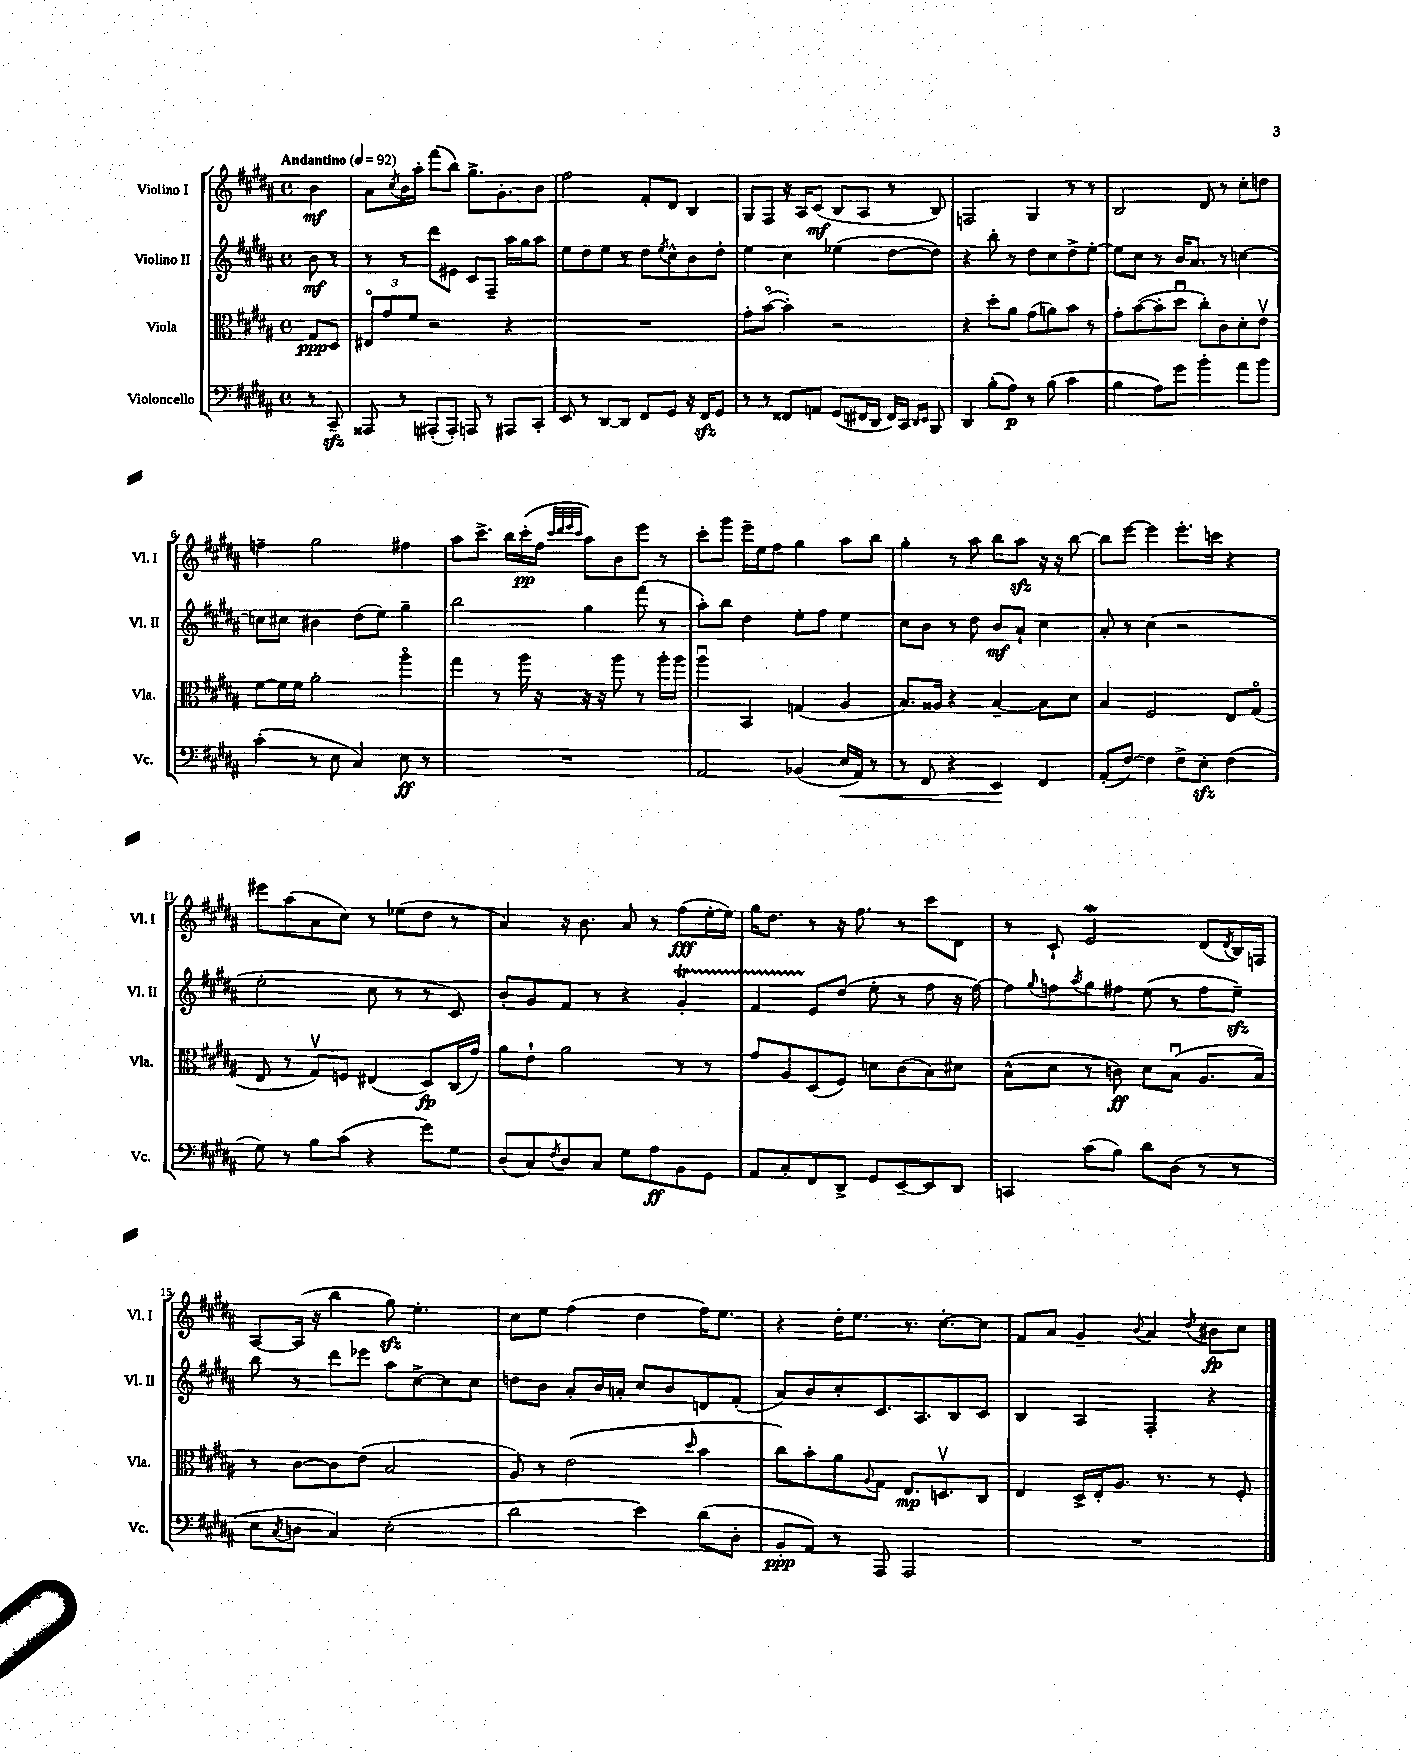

**kern	**kern	**kern	**kern
*staff4	*staff3	*staff2	*staff1
*clefF4	*clefC3	*clefG2	*clefG2
*k[f#c#g#d#a#]	*k[f#c#g#d#a#]	*k[f#c#g#d#a#]	*k[f#c#g#d#a#]
*M4/4	*M4/4	*M4/4	*M4/4
*met(c)	*met(c)	*met(c)	*met(c)
*MM92	*MM92	*MM92	*MM92
8r	8G#/L	8b\	4b\
8CC#~/	8D#/J	8r	.
=	=	=	=
8AAA##/	12E#o/L	8r	8a#\L
.	12g#/	.	.
.	.	.	8qcc#/
8r	.	8r	16b\L
.	12f#/J	.	.
.	.	.	16aa#'\JJ
(8AAA#'/L	2r	8ddd#\L	(8fff#\L
8AAA#'/J)	.	8e#\J	8bb\J)
8AAA/	.	8c#/L	8.gg#^\L
8r	.	8F#~/J	.
.	.	.	8.g#'\
8AAA#/L	4r	16aa#\LL	.
.	.	16gg#\J	.
8CC#'/J	.	8aa#\J	8b\J
=	=	=	=
8EE/	1r	8ee\L	2ff#\
8r	.	8dd#\	.
[8DD#/L	.	8ee\J	.
8DD#/]J	.	8r	.
8FF#/L	.	8dd#\L	8f#'/L
.	.	8qee/	.
8GG#/J	.	8cc#^^\	8d#/J
16r	.	8b\	4B/
16FF#/LK	.	.	.
8GG#/J	.	8dd#'\J	.
=	=	=	=
8r	8g#'\L	4ee\	8G#/L
8r	([8bo\J	.	8F#/J
8FF##/L	4b'\])	4cc#\	16r
.	.	.	16A#/LK
8AA/J	.	.	(8c#/J
(8GG#/L	2r	(4ee-\	8B/L
16FF#/L	.	.	8A#/J
16DD#/JJ	.	.	.
16FF#/LL)	.	[8dd#\L	8r
16CC#/JJ	.	.	.
16qqDD#/LL	.	.	.
16qqEE/JJ	.	.	.
8BBB/	.	8dd#\]J)	8B/)
=	=	=	=
4DD#/	4r	4r	2F/
(8B'\L	8dd#'\L	8bb'\	.
8A#\J)	8a#\J	8r	.
8r	(8g#\L	8dd#\L	4G#/
(8B\	8a\)	8cc#\	.
4c#\	8b\J	8dd#^\	8r
.	8r	[8ee'\J	8r
=	=	=	=
4B\	8g#'\L	8ee\]L	2B/
.	([8b\	8cc#\J	.
8A#\L)	8b'\]	8r	.
8g#\J	8dd#u\J	16b/LK	.
.	.	8.a#/J	.
4b'\	8cc#'\L)	.	8d#/
.	8c#\	8r	8r
8a#\L	8d#'\	[4cc\	8cc#'\L
8b\J	8ev\J	.	8dd\J
=	=	=	=
(4c#'\	[8f#\L	8cc\]L	4ff~\
.	16f#\]L	8cc#\J	.
.	16f#\JJ	.	.
8r	2a#'\	4b#\	2gg#\
8E\	.	.	.
4C#/)	.	(8dd#\L	.
.	.	8ee\J)	.
8E\	4aa#o\	4gg#~\	4ff#\
8r	.	.	.
=	=	=	=
1r	4gg#\	2bb\	8aa#\L
.	.	.	8.ccc#^\J
.	8r	.	.
.	.	.	16bb\LL
.	16aa#\	.	(16ccc#'\
.	16r	.	16ff#\JJ
.	.	.	32qqccc#/LLL
.	.	.	32qqddd#/
.	.	.	32qqeee/
.	.	.	32qqccc#/JJJ
.	16r	4gg#\	8aa#\L)
.	16r	.	.
.	8aa#\	.	8b\
.	8r	(8fff#\	8eee\J
.	16aa#'\LL	8r	8r
.	16aa#\JJ	.	.
=	=	=	=
2AA#/	4aa#u\	8aa#'\L)	8ccc#'\L
.	.	8bb\J	8ggg#\J
.	4BB/	4dd#\	16eee~\LL
.	.	.	16ee\J
.	.	.	8ff#\J
(4BB-/	(4G/	8ee'\L	4gg#\
.	.	8ff#\J	.
16E/LL	4A#/	4ee\	8aa#\L
16AA#/JJ)	.	.	.
8r	.	.	8bb\J
=	=	=	=
8r	8.B/L)	8cc#\L	4gg#'\
8FF#/	.	8b\J	.
.	16A##/Jk	.	.
4r	4r	8r	8r
.	.	8dd#\	8aa#\
4EE/	[4B~/	8b/L	8bb\L
.	.	8a#`/J	8aa#\J
4FF#/	8B\]L	4cc#\	16r
.	.	.	16r
.	8d#\J	.	[8bb\
=	=	=	=
(8AA#'/L	4B/	8a#'/	8bb\]L
[8F#/J)	.	8r	[8eee\J
4F#\]	2F#/	(4cc#\	4eee\]
8F#^\L	.	2r	8.eee'\L
8E'\J	.	.	.
.	.	.	16ccc\Jk
(4F#\	8E/L	.	4r
.	(8G#o/J	.	.
=	=	=	=
8G#\)	8E/	2ee'\	8eee#\L
8r	8r	.	(8aa#\
8B\L	8G#v/L)	.	8a#\
(8c#\J	8F/J	.	8cc#\J)
4r	(4E#/	8cc#\	8r
.	.	8r	(8ee-\L
8g#\L)	8D#/L)	8r	8dd#\J
8G#\J	(16C#/L	8c#/)	8r
.	16g#/JJ)	.	.
=	=	=	=
(8D#/L	8a#\L	8b'/L	4a#/)
8C#/)	8e`\J	8g#/	.
8qF#/	.	.	.
8D#/	2a#\	8f#/J	16r
.	.	.	8.b\
8C#/J	.	8r	.
8G#\L	.	4r	8a#/
8A#\	.	.	8r
8BB\	8r	4g#'/	(8ff#\L
8GG#\J	8r	.	[16ee'\L
.	.	.	16ee\]JJ)
=	=	=	=
8AA#/L	8g#/L	4f#/	16gg#\LK
.	.	.	8.dd#\J
8C#'/	8A#/	.	.
8FF#/	(8D#/	8e/L	8r
8DD#^/J	8F#/J)	(8dd#/J	16r
.	.	.	8.ff#\
8GG#/L	8d\L	8ee'\	.
[8EE~/	(8c#\	8r	8r
8EE/]	8B\)	8ff#\	8ccc#\L
8DD#/J	8d#\J	16r	8d#\J
.	.	[16ff#\)	.
=	=	=	=
4CC/	(8B^^\L	8ff#\]L	8r
.	.	8qqgg#/	.
.	8d#\J	8ff\	8c#`/
.	.	8qaa#/	.
(8c#\L	8r	8gg#\	2e/
8B\J)	8c\)	8ff#\J	.
8d#\L	8d#\L	(8ee\	.
(8D#\J	(8Bu\J	8r	.
8r	8.A#/L	8ff#\L	(8d#/L
.	.	.	8qd#/
8r	.	8ee~\J)	16B/L)
.	16B/Jk)	.	16F/JJ
=	=	=	=
8E\L	8r	8bb\	[8A#/L
8qC#/	.	.	.
8D\J	[8c#\L	8r	(16A#/]Jk
.	.	.	16r
4C#/)	8c#\]	8ddd#\L	4bb\
.	(8e\J	8eee-\J	.
(2E'\	2B/	8aa#\L	8gg#\)
.	.	[8cc#^\	4.ee'\
.	.	8cc#\]	.
.	.	8cc#\J	.
=	=	=	=
2d#\	8A#/)	8dd\L	8cc#\L
.	8r	8b\J	8ee\J
.	(2e\	8a#'/L	(4ff#\
.	.	16b/L	.
.	.	16a'/JJ	.
4e\)	.	8cc#/L	4dd#\
.	.	8b/	.
.	16qqdd#/	.	.
(8d#\L	4b\	8d/	16ff#\LK)
.	.	.	8.ee\J
8D#'\J	.	(8f#'/J	.
=	=	=	=
8BB'/L	8cc#\L)	8a#/L)	4r
8AA#/J)	8b'\	8b/	.
8r	8a#\	8cc#'/	16dd#'\LK
.	.	.	8.ee\J
.	8qqA#/	.	.
8AAA#/	8G#\J	8.c#/	.
2AAA#/	8.E/L	.	8.r
.	.	8.A#/	.
.	8.Dv/	.	[8.cc#'\L
.	.	8B/	.
.	8C#/J	8c#/J	8cc#\]J
=	=	=	=
1r	4E/	4B/	8f#/L
.	.	.	8a#/J
.	16D#^/LL	4A#/	4g#~/
.	16E'/J	.	.
.	8.A#/J	.	.
.	.	.	8qqb/
.	.	4F#'/	4a#/
.	8.r	.	.
.	.	.	8qdd#/
.	8r	4r	8b#\L
.	8F#'/	.	8cc#\J
==	==	==	==
*-	*-	*-	*-
